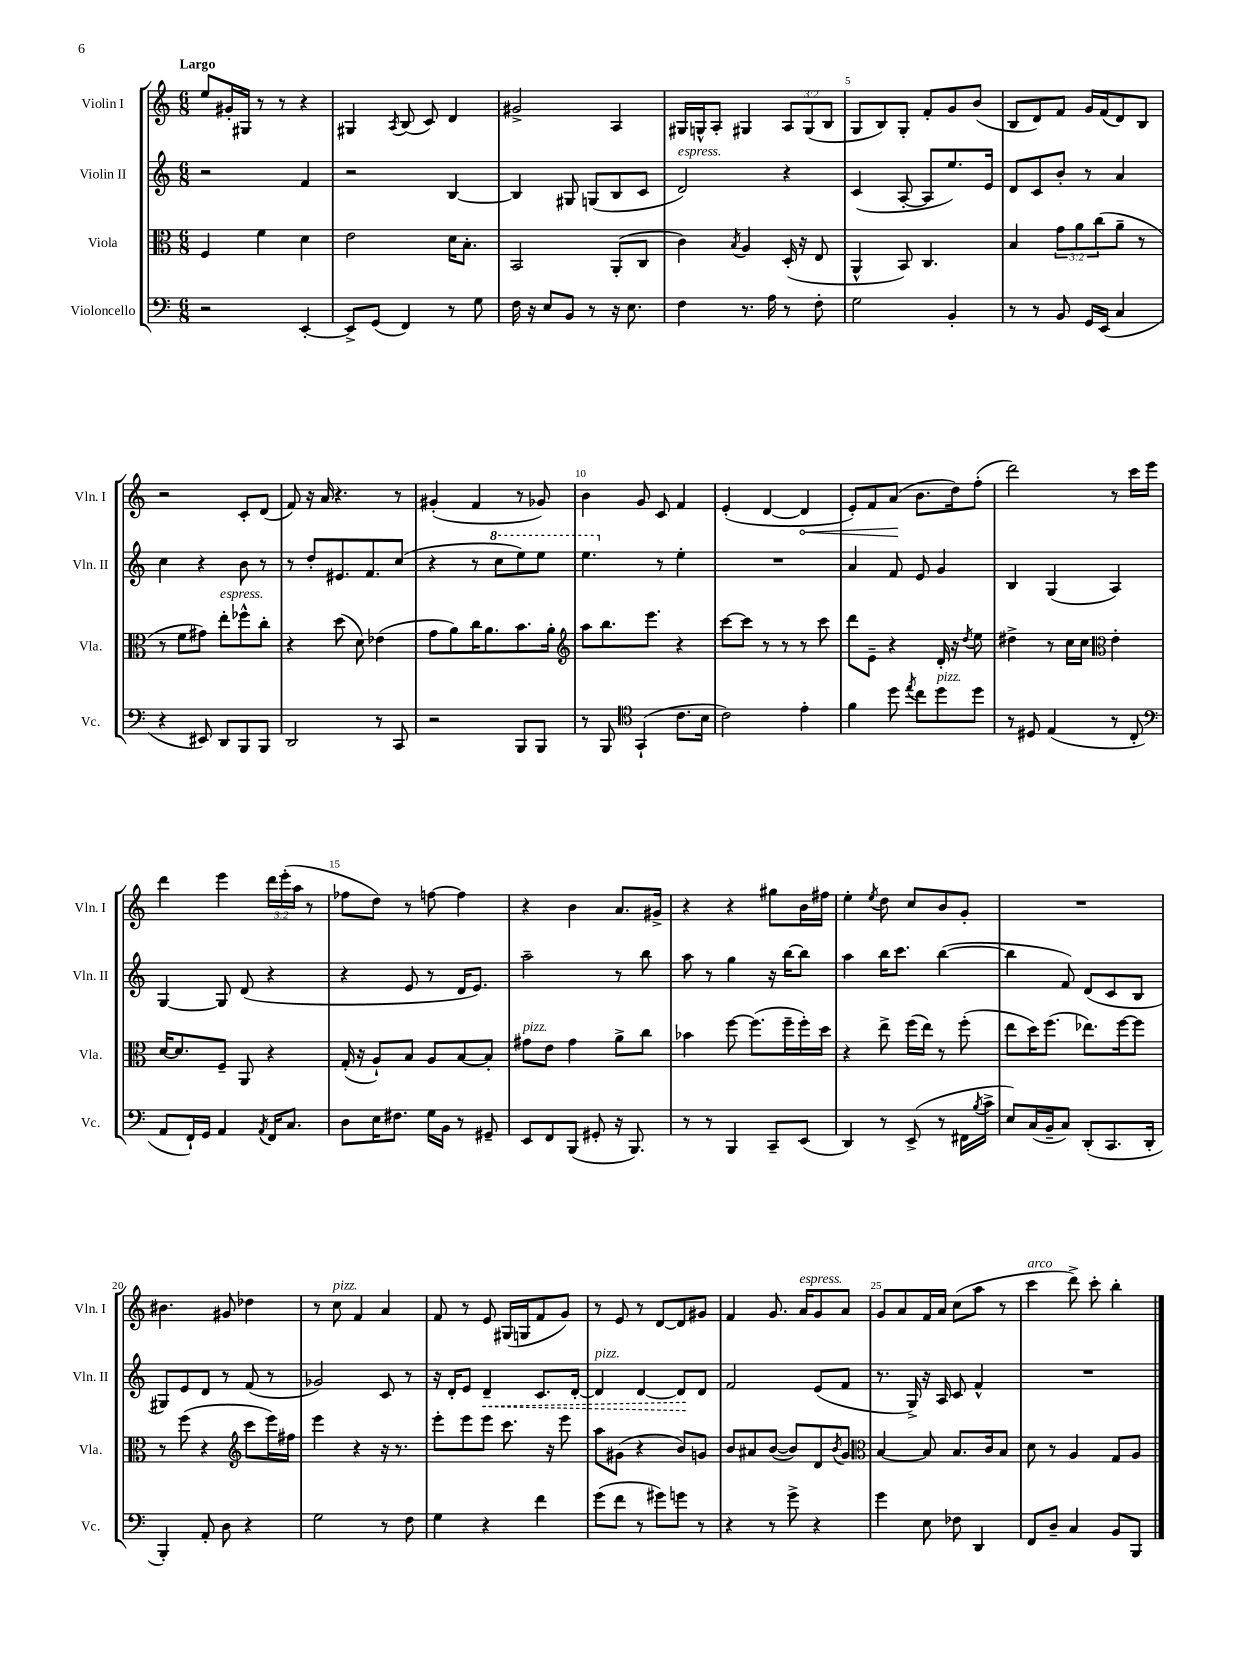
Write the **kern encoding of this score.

**kern	**kern	**kern	**dynam	**kern	**dynam
*part4	*part3	*part2	*part2	*part1	*part1
*staff4	*staff3	*staff2	*staff2	*staff1	*staff1
*I"Violoncello	*I"Viola	*I"Violin II	*	*I"Violin I	*
*I'Vc.	*I'Vla.	*I'Vln. II	*	*I'Vln. I	*
*clefF4	*clefC3	*clefG2	*	*clefG2	*
*k[]	*k[]	*k[]	*	*k[]	*
*M6/8	*M6/8	*M6/8	*	*M6/8	*
=1	=1	=1	=1	=1	=1
!	!	!	!	!LO:TX:a:B:t=Largo	!
2r	4F/	2r	.	8ee/L	.
.	.	.	.	16g#X'/L	.
.	.	.	.	16G#X/JJ	.
.	4f\	.	.	8r	.
.	.	.	.	8r	.
[4EE'/	4d\	4f/	.	4r	.
=2	=2	=2	=2	=2	=2
8EE^/L]	2e\	2r	.	4G#X/	.
(8GG/J	.	.	.	.	.
.	.	.	.	8qA/	.
4FF/)	.	.	.	(8B/	.
.	.	.	.	8c/)	.
8r	16d\KL	[4B/	.	4d/	.
.	8.B'\J	.	.	.	.
8G\	.	.	.	.	.
=3	=3	=3	=3	=3	=3
16F\	2BB/	4B/]	.	2g#X^/	.
16r	.	.	.	.	.
8E/L	.	.	.	.	.
8BB/J	.	8G#X/	.	.	.
8r	.	(8Gn/L	.	.	.
16r	(8AA'/L	8B/	.	4A/	.
8.E\	.	.	.	.	.
.	8C/J	8c/J	.	.	.
=4	=4	=4	=4	=4	=4
!	!	!LO:TX:a:i:t=espress.	!	!	!
4F\	4c\)	2d/)	.	16G#X/LL	.
.	.	.	.	16Gn^^/J	.
.	.	.	.	8A'/J	.
.	8qB/	.	.	.	.
8.r	4A/	.	.	4G#X/	.
16A\	.	.	.	.	.
8r	(16D'/	4r	.	12A/L	.
.	16r	.	.	.	.
.	.	.	.	(12G#/	.
8F'\	8E/	.	.	.	.
.	.	.	.	12B/J	.
=5	=5	=5	=5	=5	=5
2G\	4AA^^/	(4c/	.	8G/L	.
.	.	.	.	8B/)	.
.	8BB/)	[8A'/	.	8G'/J	.
.	4.C/	8A/L]	.	8f'/L	.
4BB'/	.	8.ee/)	.	8g/	.
.	.	.	.	(8b/J	.
.	.	16e/Jk	.	.	.
=6	=6	=6	=6	=6	=6
8r	4B/	8d/L	.	8B/L	.
8r	.	8c/	.	8d/)	.
8BB/	12g\L	8b'/J	.	8f/J	.
.	12a\	.	.	.	.
16GG/LL	.	8r	.	16g/LL	.
.	(12cc\	.	.	.	.
(16EE/JJ	.	.	.	(16f/J	.
4C/	8a~\J	4a/	.	8d/)	.
.	8r	.	.	8B/J	.
!!LO:LB:g=z
=7	=7	=7	=7	=7	=7
4r	8r	4cc\	.	2r	.
.	8f\L	.	.	.	.
8EE#X/)	8g#X\J)	4r	.	.	.
!	!LO:TX:a:i:t=espress.	!	!	!	!
8DD/L	8ee'\L	.	.	.	.
8BBB/	8ff-X^^\	8b\	.	8c'/L	.
8BBB/J	8cc'\J	8r	.	(8d/J	.
=8	=8	=8	=8	=8	=8
2DD/	4r	8r	.	8f/)	.
.	.	8dd'/L	.	16r	.
.	.	.	.	16a/	.
.	(8dd\	8.e#X/	.	4.r	.
.	8d\)	.	.	.	.
.	.	8.f/	.	.	.
8r	(4e-X\	.	.	.	.
8CC/	.	(8cc/J	.	8r	.
=9	=9	=9	=9	=9	=9
2r	8g\L	4r	.	(4g#X'/	.
.	8a\)	.	.	.	.
.	16cc\K	8r	.	4f/	.
.	8.a\	.	.	.	.
*	*	*8va	*	*	*
.	.	8ccc\L	.	.	.
8BBB/L	8.b\	8eee\)	.	8r	.
8BBB/J	.	8eee\J	.	8g-X/)	.
.	16a'\Jk	.	.	.	.
=10	=10	=10	=10	=10	=10
*	*clefG2	*	*	*	*
8r	8aa\L	4.eee\	.	4b\	.
8BBB/	8.bb\	.	.	.	.
*clefC4	*	*	*	*	*
(4GG`/	.	.	.	8g/	.
.	8.eee\J	.	.	.	.
*	*	*X8va	*	*	*
.	.	8r	.	8c/	.
8.c\L	4r	4ee'\	.	4f/	.
16B\Jk	.	.	.	.	.
=11	=11	=11	=11	=11	=11
2c\)	[8ccc\L	2.r	.	(4e'/	.
.	8ccc\J]	.	.	.	.
.	8r	.	.	[4d/	.
.	8r	.	.	.	.
!	!	!	!	!	!LO:HP:b
4e'\	8r	.	.	4d/]	<
.	8ccc\	.	.	.	.
=12	=12	=12	=12	=12	=12
4f\	8ddd\L	4a/	.	8e'/L)	.
.	8e~\J	.	.	8f/	.
8dd\	4r	8f/	.	(8a/J	.
8qee/	.	.	.	.	.
8cc\L	.	8e/	.	8.b\L	[
!LO:TX:a:i:t=pizz.	!	!	!	!	!
8dd\	16d'/	4g/	.	.	.
.	16r	.	.	16dd\k)	.
.	8qdd/	.	.	.	.
8dd\J	8ee\	.	.	(8ff'\J	.
=13	=13	=13	=13	=13	=13
8r	4dd#X^\	4B/	.	2ddd\)	.
8D#X/	.	.	.	.	.
(4E/	8r	(4G/	.	.	.
.	16cc\LL	.	.	.	.
.	16cc\JJ	.	.	.	.
*	*clefC3	*	*	*	*
8r	4e'\	4A/)	.	8r	.
8C'/	.	.	.	16ccc\LL	.
.	.	.	.	16eee\JJ	.
!!LO:LB:g=z
=14	=14	=14	=14	=14	=14
*clefF4	*	*	*	*	*
8AA/L	[16d/KL	[4G/	.	4ddd\	.
.	8.d/]	.	.	.	.
16FF`/L)	.	.	.	.	.
16GG/JJ	.	.	.	.	.
4AA/	8F~/J	8G/]	.	4eee\	.
.	8AA/	(8d/	.	.	.
8qAA/	.	.	.	.	.
16FF/KL	4r	4r	.	24ddd\LL	.
.	.	.	.	(24eee'\	.
8.C/J	.	.	.	.	.
.	.	.	.	24aa\JJ	.
.	.	.	.	8r	.
=15	=15	=15	=15	=15	=15
8D\L	(16G'/	4r	.	8ff-X\L	.
.	16r	.	.	.	.
16E\K	8A`/L)	.	.	8dd\J)	.
8.F#X\J	.	.	.	.	.
.	8B/J	8e/	.	8r	.
16G\LL	8A/L	8r	.	[8ffn\	.
16BB\JJ	.	.	.	.	.
8r	[8B/	16d/KL	.	4ff\]	.
.	.	8.e/J)	.	.	.
8GG#X~/	8B'/J]	.	.	.	.
=16	=16	=16	=16	=16	=16
!	!LO:TX:a:i:t=pizz.	!	!	!	!
8EE/L	8g#X\L	2aa~\	.	4r	.
8FF/	8e\J	.	.	.	.
(8BBB/J	4g#\	.	.	4b\	.
8GG#X'/	.	.	.	.	.
16r	8a^\L	8r	.	8.a/L	.
8.BBB/)	.	.	.	.	.
.	8cc\J	8bb\	.	.	.
.	.	.	.	16g#X^/Jk	.
=17	=17	=17	=17	=17	=17
8r	4b-X\	8aa\	.	4r	.
8r	.	8r	.	.	.
4BBB/	[8ff\	4gg\	.	4r	.
.	(8.ff\L]	.	.	.	.
8CC~/L	.	16r	.	8gg#X\L	.
.	16ff~\L	[16bb\KL	.	.	.
(8EE/J	16ff'\)	8bb\J]	.	16b\L	.
.	16dd\JJ	.	.	16ff#X\JJ	.
=18	=18	=18	=18	=18	=18
4DD/)	4r	4aa\	.	4ee'\	.
.	.	.	.	8qee/	.
8r	8ee^\	16bb\KL	.	8dd\	.
.	.	8.ccc\J	.	.	.
(8EE^/	(16ff\LL	.	.	8cc/L	.
.	16ee\JJ)	.	.	.	.
8r	8r	([4bb\	.	8b/	.
16FF#X\LL	(8ff'\	.	.	8g'/J	.
8qB/	.	.	.	.	.
16c^\JJ	.	.	.	.	.
=19	=19	=19	=19	=19	=19
8E/L)	8ee\L	4bb\]	.	2.r	.
(16C/L	16dd\K)	.	.	.	.
16BB~/J	(8.ff\J	.	.	.	.
8C/J)	.	8f/)	.	.	.
(8DD'/L	8.ee-X\L)	(8d/L	.	.	.
8.CC/	.	8c/	.	.	.
.	[16ff\k	.	.	.	.
.	8ff\J]	8B/J	.	.	.
16DD'/Jk	.	.	.	.	.
!!LO:LB:g=z
=20	=20	=20	=20	=20	=20
4BBB'/)	8r	8G#X/L)	.	4.b#X\	.
.	(8ff\	8e/	.	.	.
8AA'/	4r	8d/J	.	.	.
8D\	.	8r	.	8g#X/	.
*	*clefG2	*	*	*	*
4r	8ccc\L	(8f/	.	4dd-X\	.
.	16eee\L)	8r	.	.	.
.	16ff#X\JJ	.	.	.	.
=21	=21	=21	=21	=21	=21
2G\	4eee\	2g-X/)	.	8r	.
!	!	!	!	!LO:TX:a:i:t=pizz.	!
.	.	.	.	8cc\	.
.	4r	.	.	4f/	.
8r	16r	8c/	.	4a/	.
.	8.r	.	.	.	.
8F\	.	8r	.	.	.
=22	=22	=22	=22	=22	=22
4G\	8eee'\L	16r	.	8f/	.
.	.	16d'/KL	.	.	.
.	8eee\	8e/J	.	8r	.
!	!	!	!LO:HP:b	!	!
4r	8eee\J	4d~/	<	8e/	.
.	8.ccc\	.	.	(16G#X/LL	.
.	.	.	.	16Gn/J	.
4f\	.	8.c/L	.	8f/	.
.	16r	.	.	.	.
.	8eee\	.	.	8g/J)	.
.	.	[16d'/Jk	.	.	.
=23	=23	=23	=23	=23	=23
!	!	!LO:TX:a:i:t=pizz.	!	!	!
(8g\L	8aa\L	4d/]	.	8r	.
8f\J	(8g#X\J	.	.	8e/	.
8r	4r	[4d/	.	8r	.
8g#X\L)	.	.	.	[8d/L	.
8gn\J	8b/L)	8d/L]	.	8d/]	.
8r	8gn/J	8d/J	[	8g#X/J	.
=24	=24	=24	=24	=24	=24
4r	8b/L	2f/	.	4f/	.
.	8a#X/	.	.	.	.
8r	([8b/J	.	.	8.g/	.
8g^\	8b/L])	.	.	.	.
!	!	!	!	!LO:TX:a:i:t=espress.	!
.	.	.	.	16a/KL	.
4r	8d/	(8e/L	.	8g/	.
.	8qb/	.	.	.	.
.	8g/J	8f/J	.	8a/J	.
=25	=25	=25	=25	=25	=25
*	*clefC3	*	*	*	*
4g\	[4B/	8.r	.	8g/L	.
.	.	.	.	8a/	.
.	.	16G^/)	.	.	.
8E\	8B/]	16r	.	16f/L	.
.	.	16A/	.	16a/JJ	.
8F-X\	8.B/L	8c/	.	(8cc\L	.
4DD/	.	4f^^/	.	8aa\J	.
.	16c/k	.	.	.	.
.	8B/J	.	.	8r	.
=26	=26	=26	=26	=26	=26
!	!	!	!	!LO:TX:a:i:t=arco	!
8FF/L	8d\	2.r	.	4ccc\	.
8D~/J	8r	.	.	.	.
4C/	4A/	.	.	8ddd^\)	.
.	.	.	.	8ccc'\	.
8BB/L	8G/L	.	.	4bb'\	.
8BBB/J	8A/J	.	.	.	.
==	==	==	==	==	==
*-	*-	*-	*-	*-	*-
